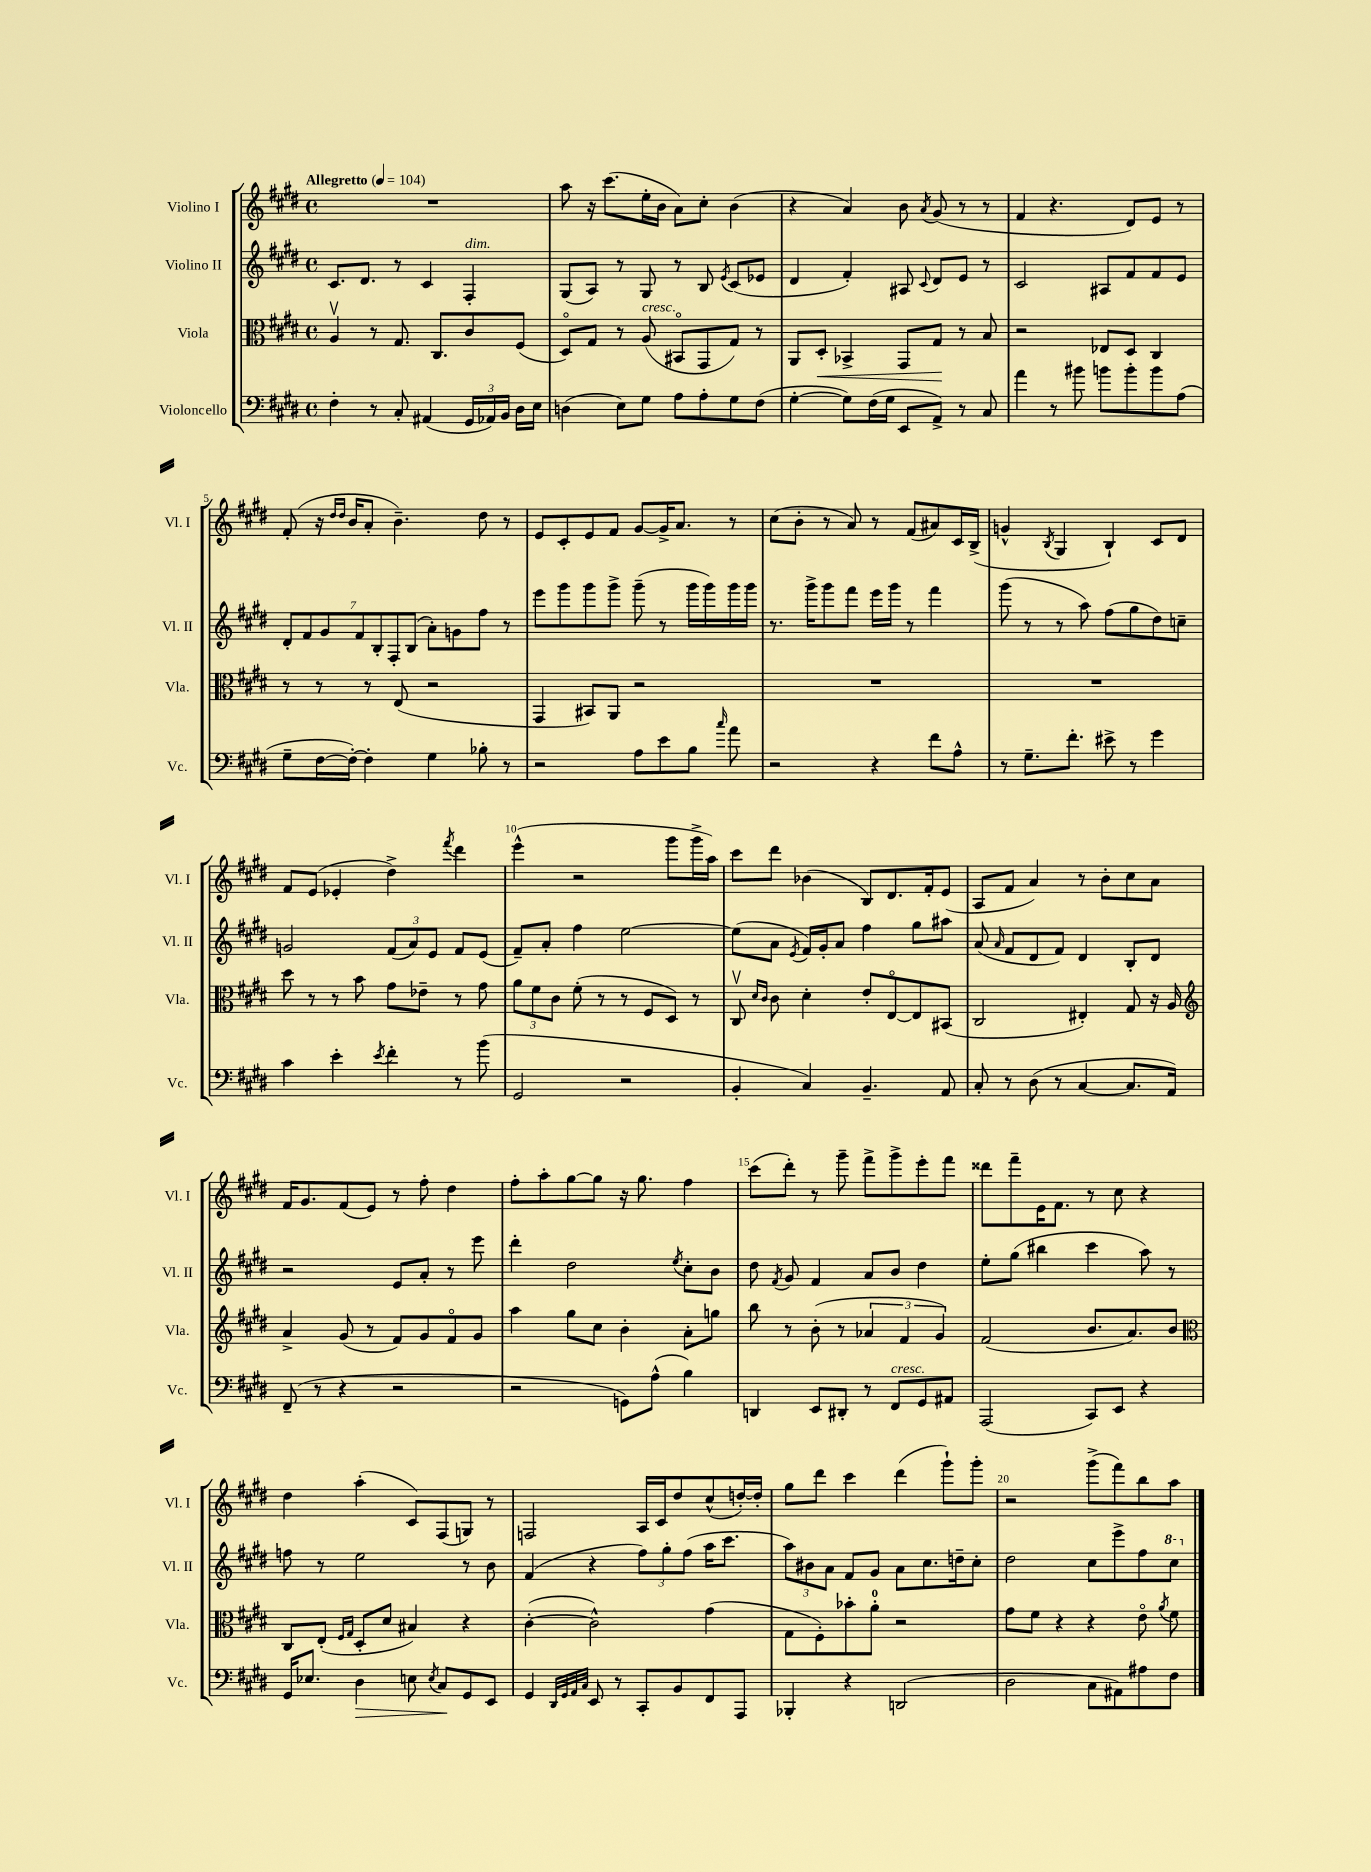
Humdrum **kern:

**kern	**kern	**kern	**kern
*staff4	*staff3	*staff2	*staff1
*clefF4	*clefC3	*clefG2	*clefG2
*k[f#c#g#d#]	*k[f#c#g#d#]	*k[f#c#g#d#]	*k[f#c#g#d#]
*M4/4	*M4/4	*M4/4	*M4/4
*met(c)	*met(c)	*met(c)	*met(c)
*MM104	*MM104	*MM104	*MM104
4F#'	4Av	8.c#	1r
.	.	8.d#	.
8r	8r	.	.
8C#'	8.G#	8r	.
(4AA#	.	4c#	.
.	8.C#	.	.
24GG#	8c#	4F#'	.
24AA-)	.	.	.
24BB	.	.	.
16D#	(8F#	.	.
16E	.	.	.
=	=	=	=
(4D	8D#o)	(8G#	8aa
.	8G#	8A)	16r
.	.	.	(8.ccc#
8E)	8r	8r	.
8G#	(8A	8G#	16ee'
.	.	.	16b
8A	8BB#o	8r	8a)
8A'	8GG#	8B	8cc#'
.	.	8qe	.
8G#	8G#)	(8c#	(4b
(8F#	8r	8e-	.
=	=	=	=
[4G#'	8AA	4d#	4r
.	8D#'	.	.
8G#])	4BB-^	4f#')	4a)
(16F#	.	.	.
16G#	.	.	.
8EE	8GG#	8A#	8b
.	.	8qqc#	8qa
8AA^)	8G#	8d#	(8g#
8r	8r	8e	8r
8C#	8B	8r	8r
=	=	=	=
4a	2r	2c#	4f#
8r	.	.	4.r
8b#	.	.	.
8b	8E-	8A#	.
8b'	8D#	8f#	8d#)
8b	4C#	8f#	8e
(8A	.	8e	8r
=	=	=	=
8G#~	8r	14d#'	(8f#'
.	.	14f#	.
[16F#	8r	.	16r
.	.	14g#	.
.	.	.	16qqdd#
.	.	.	16qqdd#
16F#'_)	.	.	16b
.	.	14f#	.
4F#']	8r	.	8a'
.	.	14B'	.
.	.	14F#'	.
.	(8E	.	4.b~)
.	.	(14B	.
4G#	2r	8a')	.
.	.	8g	.
8B-'	.	8ff#	8dd#
8r	.	8r	8r
=	=	=	=
2r	4GG#	8eee	8e
.	.	8ggg#	8c#'
.	8BB#)	8ggg#	8e
.	8AA	8ggg#^	8f#
8A	2r	(8ggg#~	[8g#
8e	.	8r	16g#^]
.	.	.	8.a
8B	.	16ggg#	.
.	.	16ggg#)	.
16qqcc#	.	.	.
8a	.	16ggg#	8r
.	.	16ggg#	.
=	=	=	=
2r	1r	8.r	(8cc#
.	.	.	8b'
.	.	16ggg#^	.
.	.	8ggg#	8r
.	.	8fff#	8a)
4r	.	16eee	8r
.	.	16ggg#	.
.	.	8r	(8f#
8f#	.	4fff#	8a#)
8A^^	.	.	16c#
.	.	.	(16B^
=	=	=	=
8r	1r	(8ggg#	4g^^
8.G#~	.	8r	.
.	.	.	8qB
.	.	8r	4G#
8.f#'	.	.	.
.	.	8aa)	.
8e#^	.	(8ff#	4B`)
8r	.	8gg#	.
4g#	.	8dd#)	8c#
.	.	8cc~	8d#
=	=	=	=
4c#	8dd#	2g	8f#
.	8r	.	(8e
4e'	8r	.	4e-'
.	8b	.	.
8qe	.	.	.
4f#'	8g#	(12f#	4dd#^)
.	.	12a)	.
.	8e-~	.	.
.	.	12e	.
.	.	.	8qfff#
8r	8r	8f#	4ddd#
(8b	8g#	(8e	.
=	=	=	=
2GG#	12a	8f#~)	(4eee^^
.	12f#	.	.
.	.	8a'	.
.	12c#	.	.
.	(8f#'	4ff#	2r
.	8r	.	.
2r	8r	[2ee	.
.	8F#	.	.
.	8D#)	.	8ggg#
.	8r	.	16ggg#^
.	.	.	16aa)
=	=	=	=
4BB'	8C#v	(8ee]	8ccc#
.	16qqd#	.	.
.	16qqc#	.	.
.	8c#	8a	8ddd#
.	.	8qe	.
4C#)	4d#'	16f#)	(4b-
.	.	16g#'	.
.	.	8a	.
4.BB~	8e'	4ff#	8B)
.	[8Eo	.	8.d#
.	8E]	8gg#	.
.	.	.	16f#'
8AA	(8BB#	8aa#	(8e
=	=	=	=
8C#'	2C#	(8a	8A
.	.	16qqa	.
8r	.	8f#	8f#
(8D#	.	8d#	4a)
8r	.	8f#)	.
[4C#	4E#')	4d#	8r
.	.	.	8b'
8.C#]	8G#	8B'	8cc#
.	16r	8d#	8a
16AA)	16A	.	.
=	=	=	=
*	*clefG2	*	*
(8FF#~	4a^	2r	16f#
.	.	.	8.g#
8r	.	.	.
4r	(8g#	.	(8f#
.	8r	.	8e)
2r	8f#)	8e	8r
.	8g#	8a'	8ff#'
.	8f#o	8r	4dd#
.	8g#	8eee	.
=	=	=	=
2r	4aa	4ddd#'	8ff#'
.	.	.	8aa'
.	8gg#	2dd#	[8gg#
.	8cc#	.	8gg#]
8GG)	4b'	.	16r
.	.	.	8.gg#
(8A^^	.	.	.
.	.	8qee	.
4B)	8a'	8cc#'	4ff#
.	8gg	8b	.
=	=	=	=
4DD	8bb	8dd#	(8ccc#
.	.	8qf#	.
.	8r	8g#	8ddd#')
8EE	(8b'	4f#	8r
8DD#'	8r	.	8ggg#~
8r	6a-	8a	8fff#^
8FF#	.	8b	8ggg#^
.	6f#	.	.
8GG#	.	4dd#	8eee'
.	6g#)	.	.
8AA#	.	.	8fff#
=	=	=	=
(2AAA	(2f#	8ee'	8ddd##
.	.	(8gg#	8fff#~
.	.	4bb#	16e
.	.	.	8.f#
8CC#)	8.b	4ccc#	8r
8EE	.	.	8cc#
.	8.a)	.	.
4r	.	8aa)	4r
.	8b	8r	.
=	=	=	=
*	*clefC3	*	*
16GG#	8C#	8ff	4dd#
8.E-	.	.	.
.	(8E'	8r	.
.	16qqF#	.	.
.	16qqG#	.	.
4D#	8D#'	2ee	(4aa'
.	8d#	.	.
8E	4B#)	.	8c#)
8qE	.	.	.
8C#	.	.	(8F#
8GG#	4r	8r	8G)
8EE	.	8b	8r
=	=	=	=
4GG#	([4c#'	(4f#	2F
32qqDD#	.	.	.
32qqGG#	.	.	.
32qqAA	.	.	.
32qqC#	.	.	.
8EE	2c#^^])	4r	.
8r	.	.	.
8CC#'	.	12ff#)	16A
.	.	.	16c#
.	.	12gg#'	.
8BB	.	.	8dd#
.	.	(12ff#	.
8FF#	(4g#	16aa	(8cc#^^
.	.	8.ccc#	.
8AAA	.	.	[16dd')
.	.	.	16dd']
=	=	=	=
4BBB-'	8G#	12aa)	8gg#
.	.	12b#	.
.	8F#')	.	8ddd#
.	.	12a	.
4r	8b-'	8f#	4ccc#
.	8a'	8g#	.
(2DD	2r	8a	(4ddd#
.	.	8.cc#	.
.	.	.	8ggg#`)
.	.	16dd~	.
.	.	8cc#'	8ggg#'
=	=	=	=
2D#	8g#	2dd#	2r
.	8f#	.	.
.	4r	.	.
8C#	4r	8cc#	(8ggg#^
8AA#)	.	8eee^	8fff#)
8A#	8eo	8ff#	8bb
.	8qa	.	.
8F#	8f#	8ccc#	8aa
==	==	==	==
*-	*-	*-	*-
